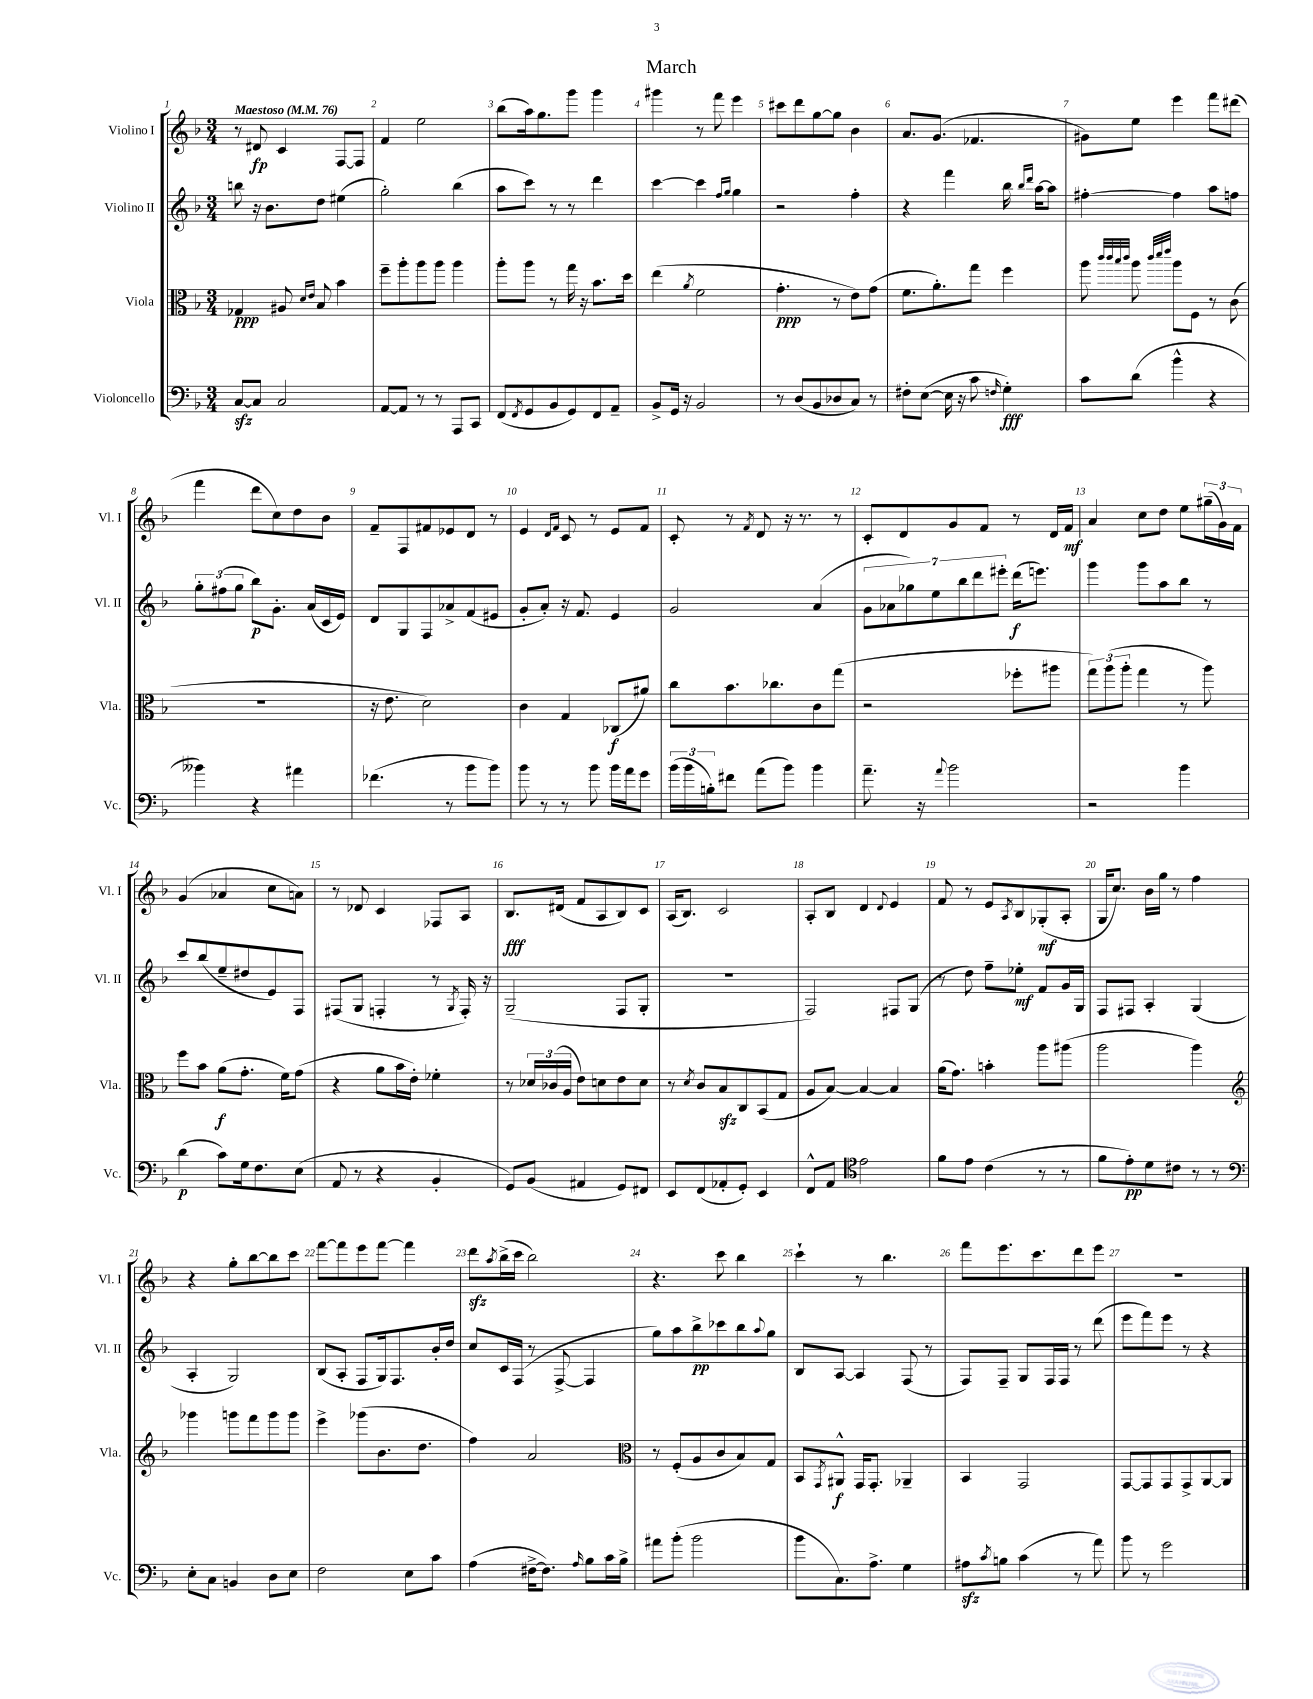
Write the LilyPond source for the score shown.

\header { title = "March" }
<<
\new StaffGroup <<
\new Staff = "s0" \with { instrumentName = "Violino I" shortInstrumentName = "Vl. I" } {
    \clef treble \key f \major \numericTimeSignature \time 3/4 \tempo "Maestoso" 4 = 76
    r8 dis'8\fp c'4 f8~ f8 |
    f'4 e''2 |
    bes''8( a''16) g''8. g'''8 g'''4 |
    gis'''4 r8 f'''8 e'''4 |
    cis'''8 d'''8 g''8~ g''8 bes'4 |
    a'8. g'8.( fes'4. |
    gis'8) e''8 e'''4 f'''8 dis'''8( |
    f'''4 d'''8 c''8) d''8 bes'8 |
    f'8-- f8 fis'8 ees'8 d'8 r8 |
    e'4 \grace { d'16 f'16 } c'8 r8 e'8 f'8 |
    c'8-. r8 \acciaccatura { f'8 } d'8 r16 r8. r8 |
    c'8-. d'8 g'8 f'8 r8 d'16 f'16\mf |
    a'4 c''8 d''8 e''8 \tuplet 3/2 { gis''16--( g'16) f'16 } |
    g'4( aes'4 c''8 a'8) |
    r8 des'8 c'4 fes8 a8 |
    bes8.\fff dis'16( f'8 a8 bes8) c'8 |
    a16( bes8.) c'2 |
    a8-. bes8 d'4 \appoggiatura { d'8 } e'4 |
    f'8 r8 e'8 \acciaccatura { a8 } bes8 ges8-.\mf( a8-. |
    g16 c''8.) bes'16 g''16 r8 f''4 |
    r4 g''8-. bes''8~ bes''8 c'''8 |
    f'''8~ f'''8 e'''8 f'''8~ f'''4 |
    d'''8\sfz \acciaccatura { a''8 } bes''16->( c'''16 bes''2) |
    r4. c'''8 bes''4 |
    c'''4-! r8 bes''4. |
    f'''8 e'''8. c'''8. d'''8 e'''8 |
    R2. \bar "|." |
}
\new Staff = "s1" \with { instrumentName = "Violino II" shortInstrumentName = "Vl. II" } {
    \clef treble \key f \major \numericTimeSignature \time 3/4
    b''8 r16 bes'8. d''8 eis''4( |
    g''2-.) bes''4( |
    a''8 c'''8) r8 r8 d'''4 |
    c'''4~ c'''4 \grace { f''16 g''16 } g''4 |
    r2 f''4-. |
    r4 f'''4 bes''16 \grace { bes''16 d'''16 } a''16~ a''8 |
    fis''4~-. fis''4 a''8 f''8 |
    \tuplet 3/2 { g''8-. fis''8( g''8 } bes''8\p) g'8.-. a'16( c'16 e'16) |
    d'8 g8 f8 aes'8-> f'8( eis'8 |
    g'8-. a'8-.) r16 f'8. e'4 |
    g'2 a'4( |
    \tuplet 7/4 { g'8 aes'8 ges''8) e''8 bes''8 d'''8 eis'''8-. } d'''16\f( e'''8.) |
    g'''4 g'''8 a''8 bes''8 r8 |
    c'''8 bes''8( e''8-- dis''8 e'8) f8 |
    fis8( g8 f4-. r8 \acciaccatura { g8 } f16-.) r16 |
    g2--( f8 g8-. |
    R2. |
    f2) fis8 g8( |
    r8 d''8) f''8-- ees''8-.\mf f'8 g'16 g16 |
    f8 fis8 a4-. g4( |
    a4-. g2) |
    bes8( a8-. f8 g16) f8. bes'16-. d''16 |
    c''8 c'16 f16( r8 f8~-> f4 |
    g''8) a''8 bes''8->\pp ces'''8 bes''8 \appoggiatura { a''8 } g''8 |
    bes8 a8~ a4 f8( r8 |
    f8) f8-- g8 f16 f16 r8 d'''8( |
    e'''8 f'''8) e'''8 r8 r4 \bar "|." |
}
\new Staff = "s2" \with { instrumentName = "Viola" shortInstrumentName = "Vla." } {
    \clef alto \key f \major \numericTimeSignature \time 3/4
    ges4\ppp ais8 \grace { d'16 e'16 } bes8 bes'4 |
    f''8-- a''8-. a''8 a''8 a''4 |
    a''8-. a''8 r8 g''16 r16 bes'8. d''16 |
    e''4( \acciaccatura { a'8 } f'2 |
    g'4.-.\ppp r8 e'8) g'8( |
    f'8. a'8.-.) g''8 f''4 |
    a''8 \grace { c'''32 c'''32 bes''32 c'''32 } a''8 \grace { c'''32 d'''32 e'''32 } a''8 f8 r8 c'8( |
    R2. |
    r16 e'8. d'2) |
    c'4 g4 ces8\f( ais'8) |
    c''8 bes'8. ces''8. c'8 g''8( |
    r2 fes''8-. ais''8 |
    \tuplet 3/2 { g''8) a''8( a''8-. } g''4 r8 a''8) |
    f''8 bes'8 a'8\f( g'8.-. f'16) g'8( |
    r4 a'8 bes'16 e'16-.) fes'4-. |
    r8 \tuplet 3/2 { des'16 ces'16( a16 } e'8) d'8 e'8 d'8 |
    r8 \acciaccatura { d'8 } c'8 bes8\sfz c8 bes,8( g8 |
    a8 bes8~) bes4~ bes4 |
    a'16( g'8.) b'4-. a''8 ais''8( |
    a''2 a''4) |
    \clef treble ges'''4 g'''8 f'''8 g'''8 g'''8 |
    e'''4-> ges'''8( bes'8. d''8. |
    f''4) a'2 |
    \clef alto r8 f8-.( a8 c'8 bes8) g8 |
    bes,8 \acciaccatura { g,8 } ais,8-^\f g,16 g,8.-. aes,4-- |
    bes,4 g,2 |
    g,8~ g,8 g,8 g,8-> a,8~ a,8 \bar "|." |
}
\new Staff = "s3" \with { instrumentName = "Violoncello" shortInstrumentName = "Vc." } {
    \clef bass \key f \major \numericTimeSignature \time 3/4
    c8~\sfz c8 c2 |
    a,8~ a,8 r8 r8 a,,8 c,8 |
    f,8( \acciaccatura { f,8 } g,8 bes,8 g,8) f,8 a,8-- |
    bes,8-> g,16 r16 bes,2 |
    r8 d8( bes,8 des8 c8) r8 |
    fis8-. e8~( e16 r16 c'8 \grace { f16 } g4-.\fff) |
    c'8 d'8( bes'4-^ r4 |
    beses'4) r4 ais'4 |
    fes'4.( r8 bes'8 bes'8) |
    bes'8 r8 r8 bes'8 bes'16 a'16 g'8 |
    \tuplet 3/2 { bes'16( bes'16 b16-.) } fis'8 a'8( bes'8) bes'4 |
    a'8.-- r16 \appoggiatura { a'8 } bes'2 |
    r2 bes'4 |
    d'4\p( c'8) g16 f8. e8( |
    a,8 r8 r4 bes,4-. |
    g,8) bes,8( ais,4 g,8) fis,8 |
    e,8 f,8( aes,8-. g,8-.) e,4 |
    f,8-^ a,8 \clef tenor e'2 |
    f'8 e'8 c'4( r8 r8 |
    f'8 e'8-.\pp) d'8 cis'8 r8 r8 |
    \clef bass e8-. c8 b,4 d8 e8 |
    f2 e8 c'8 |
    a4( fis16~-> fis8.) \grace { a16 } bes8 c'16 bes16-> |
    ais'8 bes'8-.( bes'2 |
    bes'8 c8.) a8.-> g4 |
    ais8\sfz \acciaccatura { c'8 } b8 c'4( r8 a'8) |
    bes'8 r8 g'2 \bar "|." |
}
>>
>>
\layout { \context { \Score \override BarNumber.break-visibility = ##(#f #t #t) barNumberVisibility = #all-bar-numbers-visible } }
